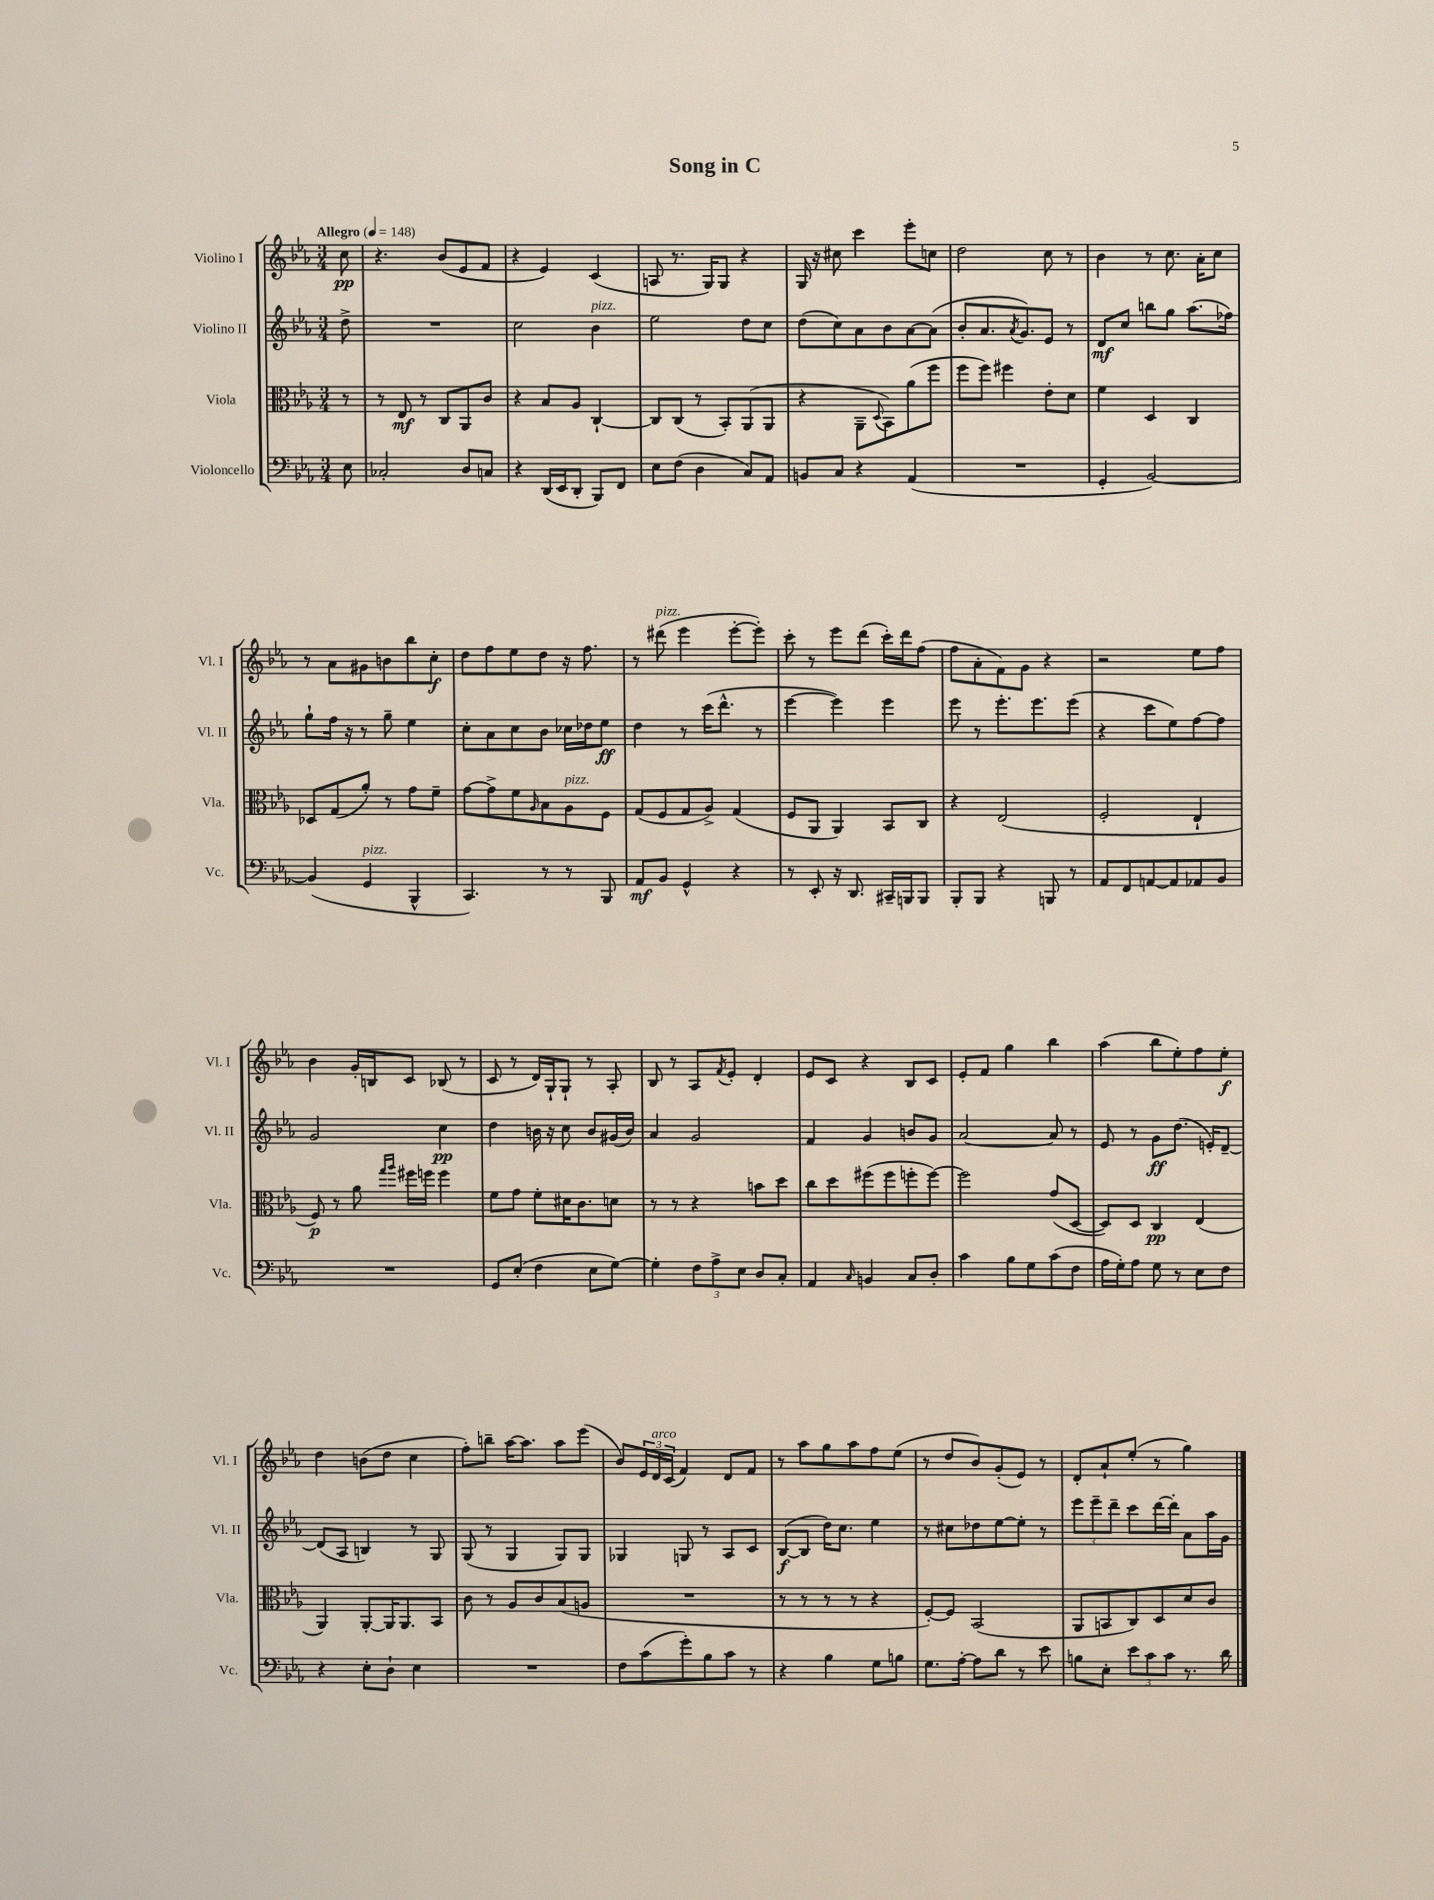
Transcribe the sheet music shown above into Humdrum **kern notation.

**kern	**dynam	**kern	**dynam	**kern	**dynam	**kern	**dynam
*part4	*part4	*part3	*part3	*part2	*part2	*part1	*part1
*staff4	*staff4	*staff3	*staff3	*staff2	*staff2	*staff1	*staff1
*I"Violoncello	*	*I"Viola	*	*I"Violino II	*	*I"Violino I	*
*I'Vc.	*	*I'Vla.	*	*I'Vl. II	*	*I'Vl. I	*
*clefF4	*	*clefC3	*	*clefG2	*	*clefG2	*
*k[b-e-a-]	*	*k[b-e-a-]	*	*k[b-e-a-]	*	*k[b-e-a-]	*
*M3/4	*	*M3/4	*	*M3/4	*	*M3/4	*
*MM148	*	*MM148	*	*MM148	*	*MM148	*
=	=	=	=	=	=	=	=
!	!	!	!	!	!	!LO:TX:a:B:t=Allegro	!
8E-\	.	8r	.	8dd^\	.	8cc\	pp
=1	=1	=1	=1	=1	=1	=1	=1
2C-X'/	.	8r	.	2.r	.	4.r	.
.	.	8E-/	mf	.	.	.	.
.	.	8r	.	.	.	.	.
.	.	8C/L	.	.	.	(8b-/L	.
8D/L	.	8AA-/	.	.	.	8e-/	.
8Cn/J	.	8c/J	.	.	.	8f/J	.
=2	=2	=2	=2	=2	=2	=2	=2
4r	.	4r	.	2cc\	.	4r	.
(16DD/LL	.	8B-/L	.	.	.	4e-/)	.
16EE-/J	.	.	.	.	.	.	.
8DD'/J	.	8A-/J	.	.	.	.	.
!	!	!	!	!LO:TX:a:i:t=pizz.	!	!	!
8BBB-/L)	.	[4C`/	.	4b-\	.	(4c/	.
8FF/J	.	.	.	.	.	.	.
=3	=3	=3	=3	=3	=3	=3	=3
8E-\L	.	8C/L]	.	2ee-\	.	8An/	.
(8F\J	.	(8C/J	.	.	.	8.r	.
4D\	.	8r	.	.	.	.	.
.	.	.	.	.	.	16G/KL)	.
.	.	8BB-'/L)	.	.	.	8G/J	.
8C/L)	.	(8AA-/	.	8dd\L	.	4r	.
8AA-/J	.	8AA-/J	.	8cc\J	.	.	.
=4	=4	=4	=4	=4	=4	=4	=4
8BBn/L	.	4r	.	(8dd\L	.	16G/	.
.	.	.	.	.	.	16r	.
8C/J	.	.	.	8cc\)	.	8cc#X\	.
4r	.	8AA-~\L	.	8a-\	.	4ccc\	.
.	.	8qqD/	.	.	.	.	.
.	.	8BB-\)	.	8b-\	.	.	.
(4AA-/	.	(8a-\	.	[8a-\	.	8eee-'\L	.
.	.	8ff\J	.	(8a-\J]	.	8ccn\J	.
=5	=5	=5	=5	=5	=5	=5	=5
2.r	.	8ff\L	.	8b-'/L	.	2dd\	.
.	.	8ff\J)	.	8.a-/	.	.	.
.	.	4ff#X\	.	.	.	.	.
.	.	.	.	8qa-/	.	.	.
.	.	.	.	8.g/)	.	.	.
.	.	8e-'\L	.	8e-/J	.	8cc\	.
.	.	8d\J	.	8r	.	8r	.
=6	=6	=6	=6	=6	=6	=6	=6
4GG'/	.	4f\	.	8d/L	mf	4b-\	.
.	.	.	.	8cc/J	.	.	.
[2BB-/)	.	4D/	.	8bbn\L	.	8r	.
.	.	.	.	8gg\J	.	8.cc\	.
.	.	4C/	.	(8.aa-\L	.	.	.
.	.	.	.	.	.	16a-'\KL	.
.	.	.	.	.	.	8cc\J	.
.	.	.	.	16ff-X\Jk)	.	.	.
!!LO:LB:g=z
=7	=7	=7	=7	=7	=7	=7	=7
(4BB-/]	.	8D-X/L	.	8gg`\L	.	8r	.
.	.	(8G/	.	16ff\Jk	.	8a-\L	.
.	.	.	.	16r	.	.	.
!LO:TX:a:i:t=pizz.	!	!	!	!	!	!	!
4GG/	.	8a-'/J)	.	8r	.	8g#X\	.
.	.	8r	.	8gg~\	.	8bn\	.
4BBB-^^/	.	8g\L	.	4ee-\	.	8bb-\	.
.	.	8f~\J	.	.	.	8cc'\J	f
=8	=8	=8	=8	=8	=8	=8	=8
4.CC/)	.	[8g\L	.	8cc'\L	.	8dd\L	.
.	.	8g^\]	.	8a-\	.	8ff\	.
.	.	8f\	.	8cc\	.	8ee-\	.
.	.	16qqA-/	.	.	.	.	.
8r	.	8B-\	.	8b-\J	.	8dd\J	.
!	!	!LO:TX:a:i:t=pizz.	!	!	!	!	!
8r	.	8A-\	.	16cc-X\LL	.	16r	.
.	.	.	.	16dd-X\J	.	8.ff\	.
8BBB-/	.	8F\J	.	8ee-\J	ff	.	.
=9	=9	=9	=9	=9	=9	=9	=9
8AA-/L	mf	(8G/L	.	4dd\	.	8r	.
!	!	!	!	!	!	!LO:TX:a:i:t=pizz.	!
8BB-/J	.	8F/	.	.	.	(8ddd#X\	.
4GG^^/	.	8G/	.	8r	.	4eee-\	.
.	.	8A-^/J)	.	(16ccc\KL	.	.	.
.	.	.	.	8.ddd^^\J	.	.	.
4r	.	(4G/	.	.	.	[8eee-'\L	.
.	.	.	.	8r	.	8eee-'\J])	.
=10	=10	=10	=10	=10	=10	=10	=10
8r	.	8F/L	.	[4eee-\	.	8ccc'\	.
8EE-'/	.	8AA-/J	.	.	.	8r	.
16r	.	4AA-/)	.	4eee-\])	.	8eee-\L	.
8.DD/	.	.	.	.	.	.	.
.	.	.	.	.	.	(8ddd\J	.
16CC#X~/LL	.	8BB-/L	.	4eee-\	.	16ccc'\LL)	.
16BBBn/J	.	.	.	.	.	16ddd\J	.
8BBB/J	.	8C/J	.	.	.	(8ff\J	.
=11	=11	=11	=11	=11	=11	=11	=11
8BBB-'/L	.	4r	.	8eee-\	.	8ff\L	.
8BBB-/J	.	.	.	8r	.	8a-'\	.
4r	.	(2E-/	.	8.eee-'\L	.	8f\)	.
.	.	.	.	.	.	8g\J	.
.	.	.	.	8.eee-\	.	.	.
8BBBn/	.	.	.	.	.	4r	.
8r	.	.	.	(8eee-\J	.	.	.
=12	=12	=12	=12	=12	=12	=12	=12
8AA-/L	.	2F'/	.	4r	.	2r	.
8FF/	.	.	.	.	.	.	.
[8AAn/	.	.	.	8ccc\L	.	.	.
8AA/]	.	.	.	8ee-\)	.	.	.
8AA-X/	.	4E-`/	.	[8ff\	.	8ee-\L	.
8BB-/J	.	.	.	8ff\J]	.	8ff\J	.
!!LO:LB:g=z
=13	=13	=13	=13	=13	=13	=13	=13
2.r	.	8F/)	p	2g/	.	4b-\	.
.	.	8r	.	.	.	.	.
.	.	8a-\	.	.	.	16g'/LL	.
.	.	.	.	.	.	16Bn/J	.
.	.	16qqgg/LL	.	.	.	.	.
.	.	16qqaa-/JJ	.	.	.	.	.
.	.	16ff#X\LL	.	.	.	8c/J	.
.	.	16ffn\JJ	.	.	.	.	.
.	.	4ff\	.	4cc\	pp	(8B-X/	.
.	.	.	.	.	.	8r	.
=14	=14	=14	=14	=14	=14	=14	=14
8GG/L	.	8f\L	.	4dd\	.	8c/	.
(8E-'/J	.	8g\J	.	.	.	8r	.
4F\	.	8f'\L	.	16bn\	.	16d/LL)	.
.	.	.	.	16r	.	16G`/J	.
.	.	16d#X\K	.	8cc\	.	8G`/J	.
.	.	8.c\	.	.	.	.	.
8E-\L	.	.	.	8b/L	.	8r	.
[8G\J)	.	8dn\J	.	(16g#X/L	.	8A-'/	.
.	.	.	.	16b/JJ)	.	.	.
=15	=15	=15	=15	=15	=15	=15	=15
4G'\]	.	8r	.	4a-/	.	8B-/	.
.	.	8r	.	.	.	8r	.
12F\L	.	4r	.	2g/	.	8A-/L	.
12A-^\	.	.	.	.	.	.	.
.	.	.	.	.	.	8qf/	.
.	.	.	.	.	.	8e-'/J	.
12E-\J	.	.	.	.	.	.	.
8D/L	.	8bn\L	.	.	.	4d'/	.
8C'/J	.	8dd\J	.	.	.	.	.
=16	=16	=16	=16	=16	=16	=16	=16
4AA-/	.	8cc\L	.	4f/	.	8e-/L	.
.	.	8dd\	.	.	.	8c/J	.
16qqC/	.	.	.	.	.	.	.
4BBn/	.	(8ff#X\	.	4g/	.	4r	.
.	.	8ff#\	.	.	.	.	.
8C/L	.	8ffn'\	.	8bn/L	.	8B-/L	.
8D'/J	.	[8ff\J)	.	8g/J	.	8c/J	.
=17	=17	=17	=17	=17	=17	=17	=17
4c\	.	2ff\]	.	[2a-/	.	8e-'/L	.
.	.	.	.	.	.	8f/J	.
8B-\L	.	.	.	.	.	4gg\	.
8G\	.	.	.	.	.	.	.
(8c\	.	(8g/L	.	8a-/]	.	4bb-\	.
8F\J	.	[8D/J	.	8r	.	.	.
=18	=18	=18	=18	=18	=18	=18	=18
16A-\LL	.	8D/L])	.	8e-/	.	(4aa-\	.
16G'\J)	.	.	.	.	.	.	.
8A-\J	.	8D/J	.	8r	.	.	.
8G\	.	4C/	pp	8g\L	ff	8bb-\L	.
8r	.	.	.	(8.dd\J	.	8ee-'\)	.
8E-\L	.	(4E-/	.	.	.	8ff\	.
.	.	.	.	16en'/KL)	.	.	.
8F\J	.	.	.	[8d~/J	.	8ee-'\J	f
!!LO:LB:g=z
=19	=19	=19	=19	=19	=19	=19	=19
4r	.	4AA-/)	.	(8d/L]	.	4dd\	.
.	.	.	.	8A-/J	.	.	.
8E-'\L	.	[8AA-'/L	.	4Bn/)	.	(8bn\L	.
8D`\J	.	16AA-/K]	.	.	.	8dd\J	.
.	.	8.AA-/	.	.	.	.	.
4E-\	.	.	.	8r	.	4cc\	.
.	.	8BB-/J	.	8G/	.	.	.
=20	=20	=20	=20	=20	=20	=20	=20
2.r	.	8c\	.	(8G/	.	8ff'\L)	.
.	.	8r	.	8r	.	8bbn~\J	.
.	.	8A-/L	.	4G/	.	[16aa-\KL	.
.	.	.	.	.	.	8.aa-\J]	.
.	.	8c/	.	.	.	.	.
.	.	(8B-/	.	8G/L)	.	8aa-\L	.
.	.	8An/J	.	8G/J	.	(8eee-\J	.
=21	=21	=21	=21	=21	=21	=21	=21
8F\L	.	2.r	.	4G-X/	.	8b-/L)	.
(8c\	.	.	.	.	.	24e-/L	.
!	!	!	!	!	!	!LO:TX:a:i:t=arco	!
.	.	.	.	.	.	24d/	.
.	.	.	.	.	.	(24c/JJ	.
8g'\)	.	.	.	8Gn/	.	4f/)	.
8B-\	.	.	.	8r	.	.	.
8c\J	.	.	.	8A-/L	.	8d/L	.
8r	.	.	.	8c/J	.	8f/J	.
=22	=22	=22	=22	=22	=22	=22	=22
4r	.	8r	.	([8B-/L	f	8r	.
.	.	8r	.	8B-/J]	.	8aa-\L	.
4B-\	.	8r	.	16dd\KL)	.	8gg\	.
.	.	.	.	8.cc\J	.	.	.
.	.	8r	.	.	.	8aa-\	.
8G\L	.	4r	.	4ee-\	.	8ff\	.
8Bn\J	.	.	.	.	.	(8ee-\J	.
=23	=23	=23	=23	=23	=23	=23	=23
8.G\L	.	[8F'/L)	.	8r	.	8r	.
.	.	8F/J]	.	8cc#X\L	.	8dd/L	.
[16A-'\Jk	.	.	.	.	.	.	.
8A-\L]	.	(2BB-/	.	8dd-X\	.	8b-/)	.
8d\J	.	.	.	[8ee-\	.	(8g'/	.
8r	.	.	.	8ee-'\J]	.	8e-/J)	.
8e-\	.	.	.	8r	.	8r	.
=24	=24	=24	=24	=24	=24	=24	=24
8Bn\L	.	8AA-/L	.	12eee-\L	.	8d'/L	.
.	.	.	.	12eee-~\	.	.	.
8E-'\J	.	8BBn/	.	.	.	8a-`/	.
.	.	.	.	12ddd~\J	.	.	.
12e-\L	.	8C/)	.	8ccc\L	.	(8ee-'/J	.
12c\	.	.	.	.	.	.	.
.	.	8D/	.	[16ddd\L	.	8r	.
12c\J	.	.	.	.	.	.	.
.	.	.	.	16ddd'\JJ]	.	.	.
8.r	.	8d/	.	8a-\L	.	4gg\)	.
.	.	8c/J	.	16aa-\L	.	.	.
16d\	.	.	.	16g\JJ	.	.	.
==	==	==	==	==	==	==	==
*-	*-	*-	*-	*-	*-	*-	*-
